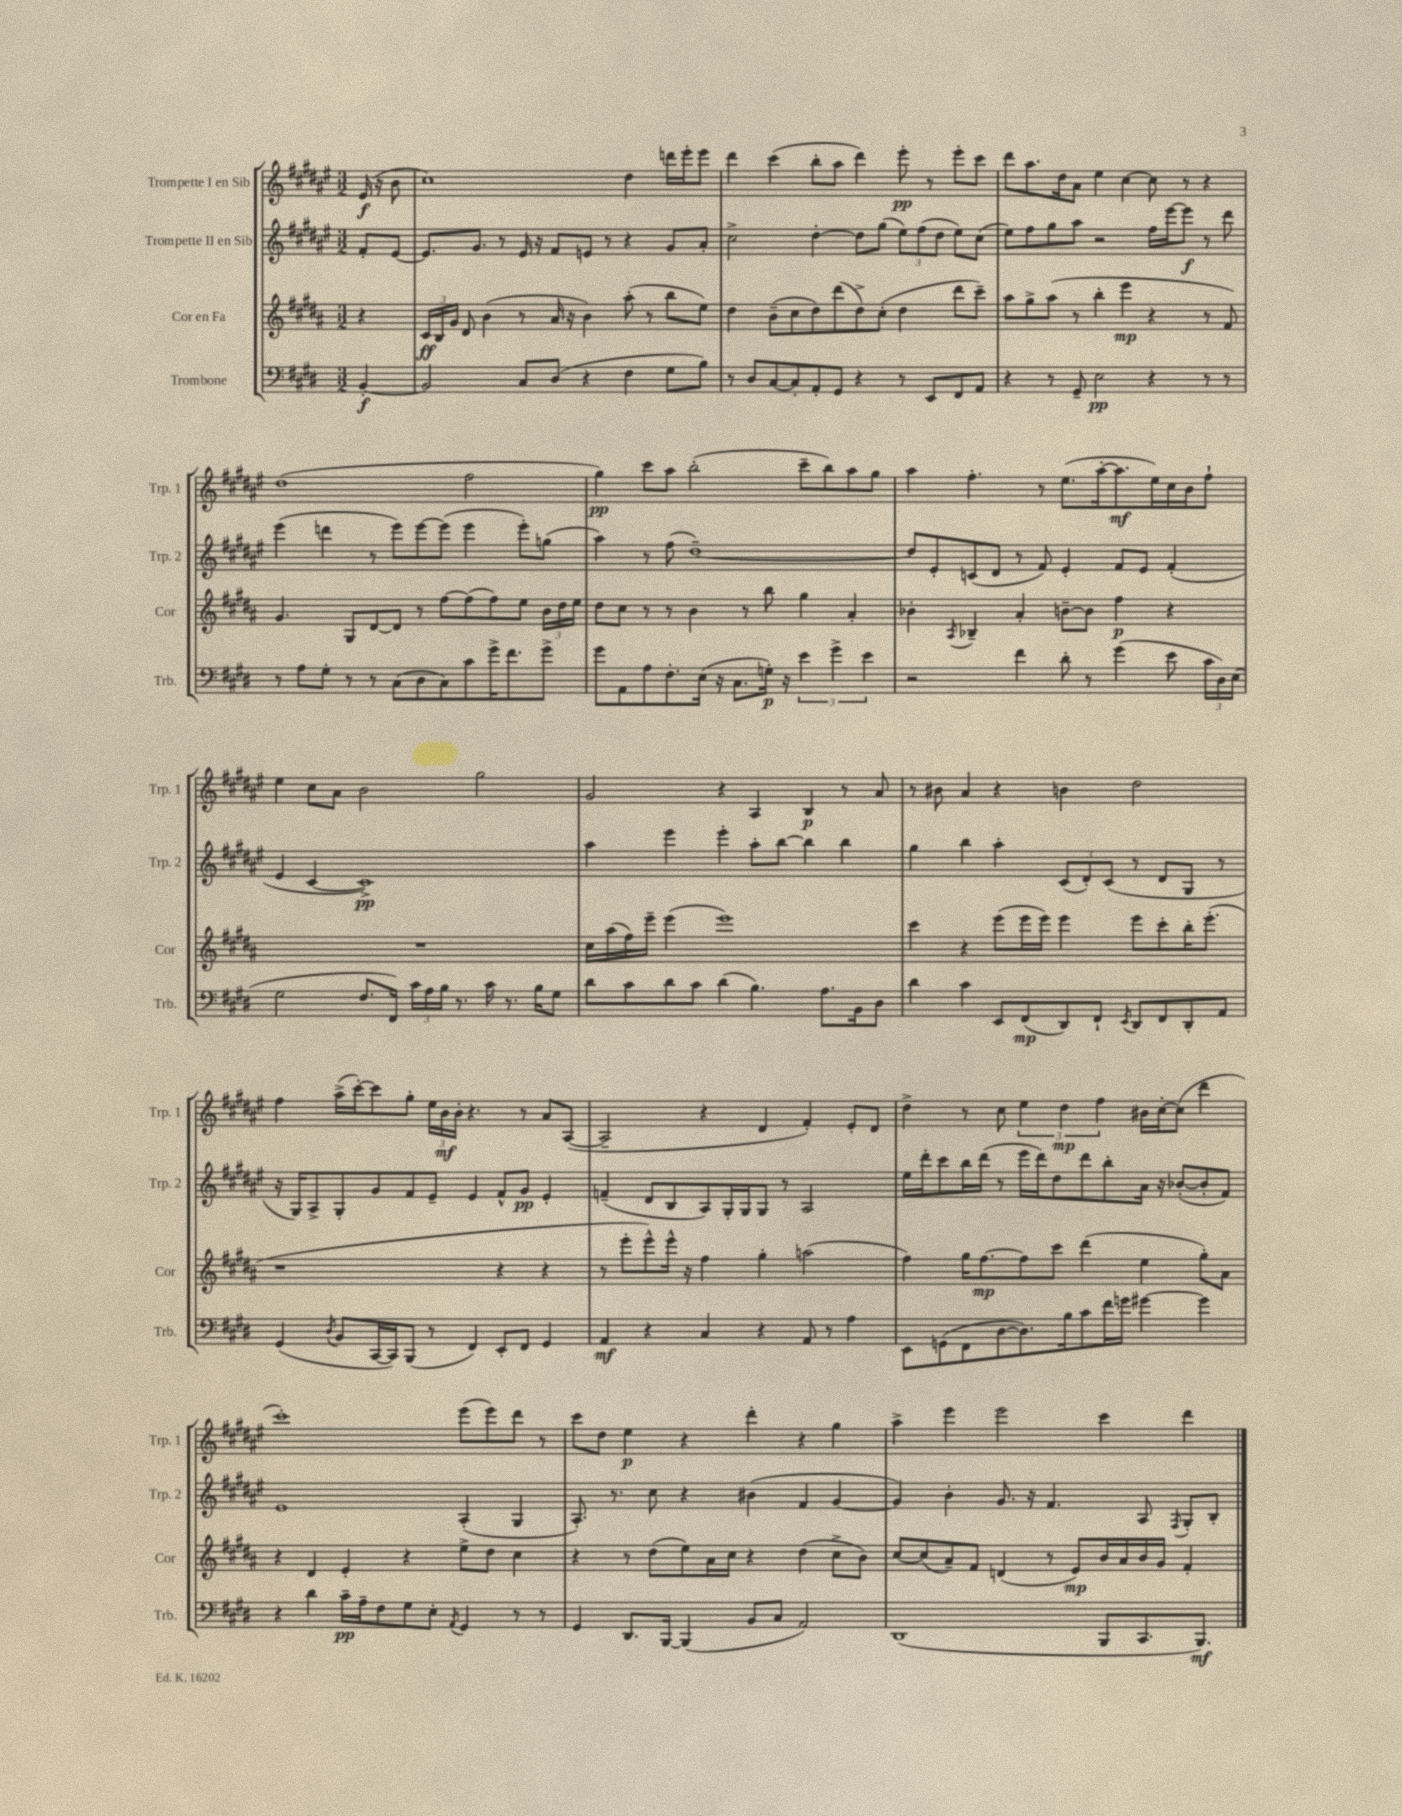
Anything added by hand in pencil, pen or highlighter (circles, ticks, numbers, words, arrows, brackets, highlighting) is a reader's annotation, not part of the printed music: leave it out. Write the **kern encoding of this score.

**kern	**dynam	**kern	**dynam	**kern	**dynam	**kern	**dynam
*part4	*part4	*part3	*part3	*part2	*part2	*part1	*part1
*staff4	*staff4	*staff3	*staff3	*staff2	*staff2	*staff1	*staff1
*I"Trombone	*	*I"Cor en Fa	*	*I"Trompette II en Sib	*	*I"Trompette I en Sib	*
*I'Trb.	*	*I'Cor	*	*I'Trp. 2	*	*I'Trp. 1	*
*clefF4	*	*clefG2	*	*clefG2	*	*clefG2	*
*k[f#c#g#d#]	*	*k[f#c#g#d#a#]	*	*k[f#c#g#d#a#e#]	*	*k[f#c#g#d#a#e#]	*
*M3/2	*	*M3/2	*	*M3/2	*	*M3/2	*
=	=	=	=	=	=	=	=
[4BB'/	f	4r	.	8f#'/L	.	(16e#/	f
.	.	.	.	.	.	16r	.
.	.	.	.	[8e#/J	.	8b\	.
=1	=1	=1	=1	=1	=1	=1	=1
2BB/]	.	24c#/LL	ff	8.e#/L]	.	1cc#)	.
.	.	24B/	.	.	.	.	.
.	.	24g#/JJ	.	.	.	.	.
.	.	8d#/	.	.	.	.	.
.	.	.	.	8.g#/J	.	.	.
.	.	(4b\	.	.	.	.	.
.	.	.	.	8r	.	.	.
8C#/L	.	8r	.	16e#/	.	.	.
.	.	.	.	16r	.	.	.
(8D#/J	.	16a#/	.	8f#/L	.	.	.
.	.	16r	.	.	.	.	.
4r	.	4b\)	.	8en/J	.	.	.
.	.	.	.	8r	.	.	.
4F#\	.	(8aa#'\	.	4r	.	4dd#\	.
.	.	8r	.	.	.	.	.
8G#\L	.	8bb\L	.	8g#/L	.	16dddn\LL	.
.	.	.	.	.	.	16eee#'\J	.
8B\J)	.	8ee\J)	.	8a#'/J	.	8eee#\J	.
=2	=2	=2	=2	=2	=2	=2	=2
8r	.	4dd#\	.	2cc#^\	.	4ddd#\	.
8D#/L	.	.	.	.	.	.	.
[8C#/	.	(8b~\L	.	.	.	(4ccc#\	.
8C#'/]	.	8cc#\	.	.	.	.	.
8AA'/	.	8dd#\)	.	[4dd#'\	.	8bb'\L	.
8GG#/J	.	(8ddd#\	.	.	.	8aa#\J	.
4r	.	8dd#^\)	.	8dd#\L]	.	4ddd#\)	.
.	.	(8cc#'\J	.	(8gg#\J	.	.	.
8r	.	4dd#\	.	12ee#\L)	.	8eee#'\	pp
.	.	.	.	(12ff#\	.	.	.
8EE/L	.	.	.	.	.	8r	.
.	.	.	.	12dd#\J	.	.	.
8FF#/	.	8ddd#\L	.	8ee#\L)	.	8eee#'\L	.
8AA/J	.	8ccc#~\J)	.	(8cc#\J	.	8ccc#\J	.
=3	=3	=3	=3	=3	=3	=3	=3
4r	.	8aa#\L	.	8ee#\L)	.	8ddd#\L	.
.	.	8gg#^\	.	8ff#\	.	8.aa#\	.
8r	.	(8aa#\J	.	8gg#\	.	.	.
.	.	.	.	.	.	16dd#\k	.
8GG#~/	.	8r	.	8aa#\J	.	8a#\J	.
2E\	pp	4bb'\	.	2r	.	4ee#\	.
.	.	4eee\	mp	.	.	[4cc#\	.
4r	.	4r	.	16ff#\LL	.	8cc#\]	.
.	.	.	.	[16eee#\J	.	.	.
.	.	.	.	8eee#\J]	f	8r	.
8r	.	8r	.	8r	.	4r	.
8r	.	8f#/)	.	8ddd#\	.	.	.
!!LO:LB:g=z
=4	=4	=4	=4	=4	=4	=4	=4
8r	.	4.g#/	.	(4eee#\	.	(1dd#	.
8A\L	.	.	.	.	.	.	.
8G#'\J	.	.	.	4dddn\	.	.	.
8r	.	8G#/L	.	.	.	.	.
8r	.	[8d#/	.	8r	.	.	.
(8C#\L	.	8d#/J]	.	8eee#\L)	.	.	.
8D#\	.	8r	.	[8eee#\	.	.	.
8C#\)	.	[8ff#\L	.	(8eee#\J]	.	.	.
8c#\	.	(8ff#\]	.	4eee#\	.	2ff#\	.
16g#^\K	.	8ff#\)	.	.	.	.	.
8.f#\	.	.	.	.	.	.	.
.	.	8ee\J	.	8eee#'\L)	.	.	.
8g#^\J	.	24b\LL	.	(8ggn\J	.	.	.
.	.	24dd#\	.	.	.	.	.
.	.	24ee\JJ	.	.	.	.	.
=5	=5	=5	=5	=5	=5	=5	=5
8g#\L	.	8dd#\L	.	4aa#\)	.	4gg#\)	pp
8AA\	.	8cc#\J	.	.	.	.	.
8A\	.	8r	.	8r	.	8ccc#\L	.
8.F#'\	.	8r	.	(8ff#\	.	8aa#\J	.
.	.	4b\	.	[1dd#~)	.	(2bb'\	.
(16E\Jk	.	.	.	.	.	.	.
16r	.	.	.	.	.	.	.
8.C#\L	.	.	.	.	.	.	.
.	.	8r	.	.	.	.	.
16Gn'\Jk)	p	8bb\	.	.	.	.	.
16r	.	.	.	.	.	.	.
6e\	.	4gg#\	.	.	.	8ccc#~\L	.
.	.	.	.	.	.	8bb\)	.
6g#^\	.	.	.	.	.	.	.
.	.	4a#'/	.	.	.	8aa#\	.
6e\	.	.	.	.	.	.	.
.	.	.	.	.	.	8gg#\J	.
=6	=6	=6	=6	=6	=6	=6	=6
2r	.	4b-X'\	.	8dd#/L]	.	4aa#\	.
.	.	.	.	8e#'/	.	.	.
.	.	8qA#/	.	.	.	.	.
.	.	4B-X~/	.	(8cn/	.	4.ff#'\	.
.	.	.	.	8d#/J	.	.	.
4f#\	.	4a#'/	.	8r	.	.	.
.	.	.	.	8f#/)	.	8r	.
8d#'\	.	[8bn~\L	.	4e#'/	.	(8.ee#\L	.
8r	.	8b\J]	.	.	.	.	.
.	.	.	.	.	.	[16aa#'\k	.
(4g#\	.	4ff#\	p	8f#/L	.	8.aa#\]	mf
.	.	.	.	8e#/J	.	.	.
.	.	.	.	.	.	16ee#\L)	.
8e\	.	4r	.	(4f#'/	.	16cc#\	.
.	.	.	.	.	.	16b\J	.
24c#\LL	.	.	.	.	.	8ff#`\J	.
24D#\)	.	.	.	.	.	.	.
(24E\JJ	.	.	.	.	.	.	.
!!LO:LB:g=z
=7	=7	=7	=7	=7	=7	=7	=7
2G#\	.	1.r	.	4e#/	.	4ee#\	.
.	.	.	.	[4c#/	.	8cc#\L	.
.	.	.	.	.	.	8a#\J	.
8.F#/L	.	.	.	1c#^])	pp	2b\	.
16FF#/Jk)	.	.	.	.	.	.	.
24c#\LL	.	.	.	.	.	.	.
24A\	.	.	.	.	.	.	.
24B\JJ	.	.	.	.	.	.	.
8.r	.	.	.	.	.	.	.
.	.	.	.	.	.	2gg#\	.
16c#\	.	.	.	.	.	.	.
8.r	.	.	.	.	.	.	.
16B\KL	.	.	.	.	.	.	.
8G#\J	.	.	.	.	.	.	.
=8	=8	=8	=8	=8	=8	=8	=8
8d#\L	.	16cc#\LL	.	4aa#\	.	2g#/	.
.	.	(16aa#\	.	.	.	.	.
8c#\	.	16ff#\)	.	.	.	.	.
.	.	16eee~\JJ	.	.	.	.	.
8d#\	.	(4eee\	.	4eee#\	.	.	.
8c#\J	.	.	.	.	.	.	.
(4d#\	.	1eee)	.	4eee#'\	.	4r	.
4.B\)	.	.	.	8aa#'\L	.	4A#/	.
.	.	.	.	[8bb\J	.	.	.
.	.	.	.	4bb\]	.	4B/	p
8.A\L	.	.	.	.	.	.	.
.	.	.	.	4bb\	.	8r	.
16BB\k	.	.	.	.	.	.	.
8D#\J	.	.	.	.	.	8a#/	.
=9	=9	=9	=9	=9	=9	=9	=9
4d#\	.	4ccc#\	.	4gg#\	.	8r	.
.	.	.	.	.	.	8b#X\	.
4c#\	.	4r	.	4bb\	.	4a#/	.
8EE/L	.	(8eee\L	.	4aa#'\	.	4r	.
(8FF#/	mp	16eee\L	.	.	.	.	.
.	.	16eee\JJ)	.	.	.	.	.
8DD#/)	.	4eee\	.	(12c#/L	.	4bn\	.
.	.	.	.	12d#'/)	.	.	.
8FF#`/J	.	.	.	.	.	.	.
.	.	.	.	(12c#/J	.	.	.
8qEE/	.	.	.	.	.	.	.
8DD#/L	.	8eee\L	.	8r	.	2dd#\	.
8FF#/	.	8ccc#'\	.	8d#/L	.	.	.
8DD#'/	.	16bb'\K	.	8G#/J	.	.	.
.	.	(8.eee'\J	.	.	.	.	.
8AA/J	.	.	.	8r	.	.	.
!!LO:LB:g=z
=10	=10	=10	=10	=10	=10	=10	=10
(4GG#/	.	1r	.	16r	.	4ff#\	.
.	.	.	.	16G#/KL)	.	.	.
.	.	.	.	8A#^/	.	.	.
8qD#/	.	.	.	.	.	.	.
8BB/L	.	.	.	8G#'/	.	(16aa#^\LL	.
.	.	.	.	.	.	[16ccc#'\J)	.
[16CC#/L	.	.	.	8g#/	.	8ccc#\]	.
16CC#/J])	.	.	.	.	.	.	.
(8BBB/J	.	.	.	8f#/	.	8gg#'\J	.
8r	.	.	.	8e#~/J	.	24ee#\LL	.
.	.	.	.	.	.	24b\	mf
.	.	.	.	.	.	24b'\JJ	.
4FF#/)	.	.	.	4e#/	.	4.r	.
8EE'/L	.	4r	.	8f#^^/L	.	.	.
8FF#/J	.	.	.	8g#/J	pp	8r	.
4GG#/	.	4r	.	4e#'/	.	8a#/L	.
.	.	.	.	.	.	([8A#/J	.
=11	=11	=11	=11	=11	=11	=11	=11
4AA/	mf	8r	.	(4fn~/	.	2A#~/]	.
.	.	8eee'\L	.	.	.	.	.
4r	.	8eee^^\)	.	8d#/L	.	.	.
.	.	16eee^^\Jk	.	8B/	.	.	.
.	.	16r	.	.	.	.	.
4C#/	.	4ff#\	.	8A#/)	.	4r	.
.	.	.	.	16G#'/L	.	.	.
.	.	.	.	16G#/J	.	.	.
4r	.	4gg#'\	.	8G#/J	.	4d#/	.
.	.	.	.	8r	.	.	.
8AA/	.	(2aan\	.	2A#/	.	4f#'/)	.
8r	.	.	.	.	.	.	.
4A\	.	.	.	.	.	8e#'/L	.
.	.	.	.	.	.	8d#/J	.
=12	=12	=12	=12	=12	=12	=12	=12
8EE\L	.	4ff#\)	.	16ee#\LL	.	4dd#^\	.
.	.	.	.	16ddd#'\J	.	.	.
(8GGn\	.	.	.	8ccc#\	.	.	.
8FF#\	.	16gg#\KL	.	16bb\L	.	8r	.
.	.	[8.ff#\	mp	(16ddd#\JJ	.	.	.
[8D#\	.	.	.	8r	.	8cc#\	.
8.D#\])	.	8ff#\]	.	16eee#\LL	.	6ee#\	.
.	.	.	.	16ddd#\J)	.	.	.
.	.	8ccc#\J	.	8dd#\	.	.	.
.	.	.	.	.	.	6dd#\	mp
16B\k	.	.	.	.	.	.	.
8c#\	.	(4ddd#\	.	8ddd#\	.	.	.
.	.	.	.	.	.	6ff#\	.
16f#\L	.	.	.	8bb'\	.	.	.
16gn\JJ	.	.	.	.	.	.	.
[4g#X\	.	4ee\	.	16a#\Jk	.	16b#X\LL	.
.	.	.	.	16r	.	[16cc#'\J	.
.	.	.	.	([8b-X'/L	.	(8cc#\J]	.
4g#\]	.	8gg#'\L)	.	8b-'/]	.	4ddd#\	.
.	.	8a#\J	.	8f#/J)	.	.	.
!!LO:LB:g=z
=13	=13	=13	=13	=13	=13	=13	=13
4r	.	4r	.	1e#	.	1ccc#')	.
4d#\	.	4d#/	.	.	.	.	.
16c#~\LL	pp	4e'/	.	.	.	.	.
16A~\J	.	.	.	.	.	.	.
8F#\	.	.	.	.	.	.	.
8G#\	.	4r	.	.	.	.	.
8E'\J	.	.	.	.	.	.	.
8qAA/	.	.	.	.	.	.	.
4GG#/	.	8ee^\L	.	(4A#'/	.	(8eee#\L	.
.	.	8dd#\J	.	.	.	8eee#\)	.
8r	.	4cc#\	.	4G#/	.	8ddd#\J	.
8r	.	.	.	.	.	8r	.
=14	=14	=14	=14	=14	=14	=14	=14
4GG#/	.	4r	.	8.A#'/)	.	8ccc#\L	.
.	.	.	.	.	.	8dd#\J	.
.	.	.	.	8.r	.	.	.
8.DD#/L	.	8r	.	.	.	4ee#\	p
.	.	(8dd#\L	.	8cc#\	.	.	.
[16BBB/Jk	.	.	.	.	.	.	.
(4BBB/]	.	8ee\)	.	4r	.	4r	.
.	.	16a#\L	.	.	.	.	.
.	.	16cc#\JJ	.	.	.	.	.
8BB/L	.	4r	.	(4b#X\	.	4ddd#'\	.
8C#/J	.	.	.	.	.	.	.
2AA/)	.	(4dd#\	.	4f#/	.	4r	.
.	.	8cc#^\L	.	[4g#/	.	4gg#\	.
.	.	8b\J)	.	.	.	.	.
=15	=15	=15	=15	=15	=15	=15	=15
(1DD#	.	[8cc#/L	.	4g#/])	.	4aa#^\	.
.	.	(8cc#/]	.	.	.	.	.
.	.	8a#~/)	.	4b'\	.	4eee#\	.
.	.	8f#/J	.	.	.	.	.
.	.	(4dn/	.	8.g#/	.	2eee#\	.
.	.	.	.	16r	.	.	.
.	.	8r	.	4.f#/	.	.	.
.	.	8e/L)	mp	.	.	.	.
8BBB/L	.	16b/L	.	.	.	4ccc#\	.
.	.	16a#/	.	.	.	.	.
8.CC#/	.	16b/	.	8A#/	.	.	.
.	.	16g#/JJ	.	.	.	.	.
.	.	.	.	8qF#/	.	.	.
.	.	4f#'/	.	8G#'/L	.	4ddd#\	.
8.BBB/J)	mf	.	.	.	.	.	.
.	.	.	.	8B'/J	.	.	.
==	==	==	==	==	==	==	==
*-	*-	*-	*-	*-	*-	*-	*-
